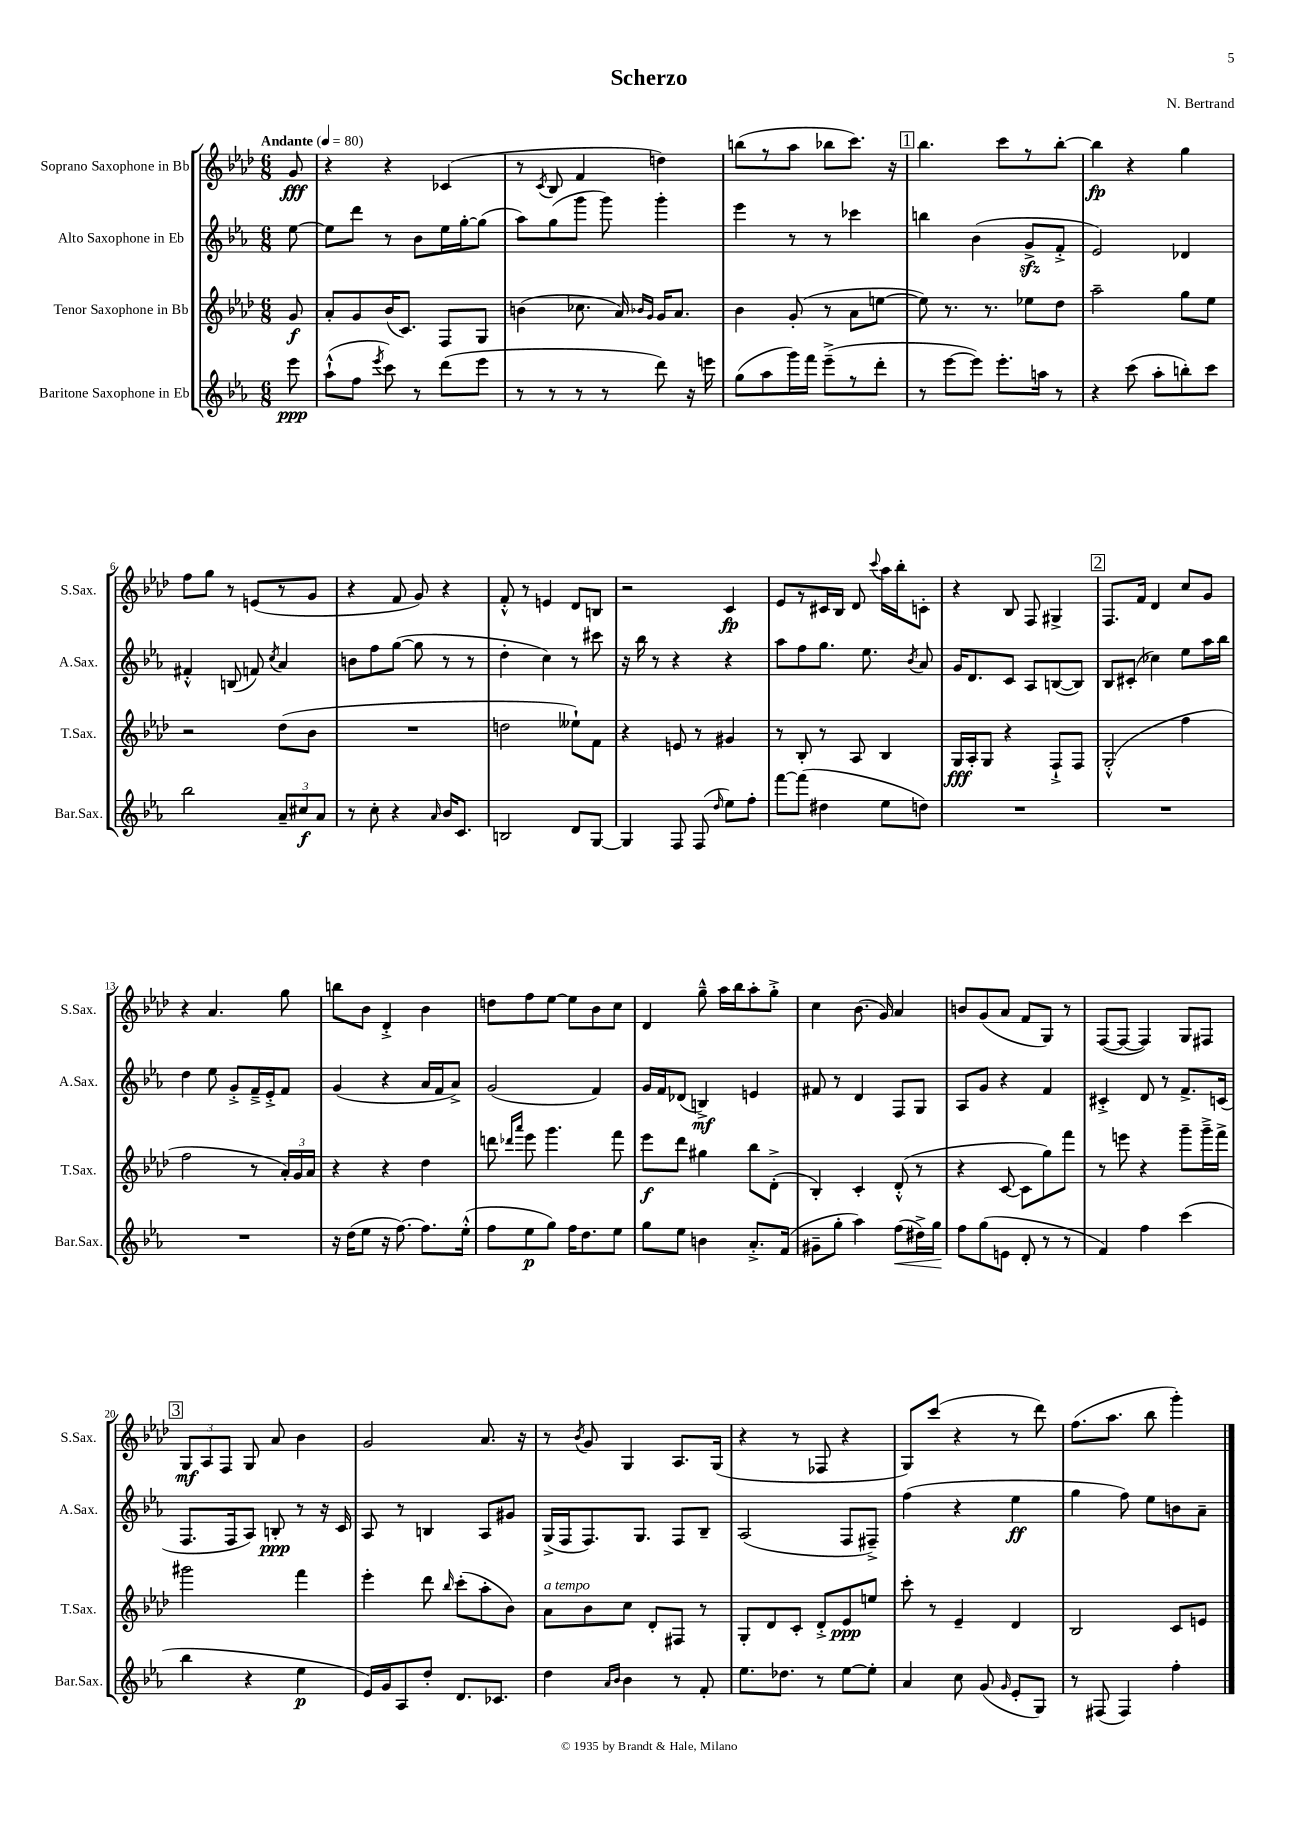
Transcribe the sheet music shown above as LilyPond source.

\header { title = "Scherzo" composer = "N. Bertrand" }
<<
\new StaffGroup <<
\new Staff = "s0" \with { instrumentName = "Soprano Saxophone in Bb" shortInstrumentName = "S.Sax." } {
    \clef treble \key aes \major \numericTimeSignature \time 6/8 \partial 8 \tempo "Andante" 4 = 80
    \autoBeamOff g'8\fff |
    r4 r4 ces'4( |
    r8 \acciaccatura { c'8 } bes8 f'4 d''4) |
    b''8[( r8 aes''8] bes''8[ c'''8.]) r16 |
    \mark \markup { \box "1" } bes''4. c'''8[ r8 bes''8]~-. |
    bes''4\fp r4 g''4 |
    f''8[ g''8] r8 e'8[( r8 g'8] |
    r4 f'8 g'8) r4 |
    f'8-.-^ r8 e'4 des'8[ b8] |
    r2 c'4\fp |
    ees'8[ r8 cis'16 bes16] des'8 \appoggiatura { c'''8 } aes''16[ bes''16-. c'8]-. |
    r4 bes8 f8 gis4-> |
    \mark \markup { \box "2" } f8.[ f'16] des'4 c''8[ g'8] |
    r4 aes'4. g''8 |
    b''8[ bes'8] des'4-.-> bes'4 |
    d''8[ f''8 ees''8]~ ees''8[ bes'8 c''8] |
    des'4 g''8---^ aes''16[ bes''16 aes''8-. g''8]-.-> |
    c''4 bes'8.( g'16) aes'4 |
    b'8[ g'8( aes'8] f'8[ g8]) r8 |
    f8[~( f8]~ f4) g8[ fis8] |
    \mark \markup { \box "3" } \tuplet 3/2 { g8[\mf aes8 f8] } g8 aes'8 bes'4 |
    g'2 aes'8. r16 |
    r8 \acciaccatura { bes'8 } g'8 g4 aes8.[ g16]( |
    r4 r8 fes8 r4 |
    g8[) c'''8]( r4 r8 des'''8) |
    f''8.[( aes''8.] bes''8 g'''4-.) \bar "|." |
}
\new Staff = "s1" \with { instrumentName = "Alto Saxophone in Eb" shortInstrumentName = "A.Sax." } {
    \clef treble \key ees \major \numericTimeSignature \time 6/8 \partial 8
    \autoBeamOff ees''8~ |
    ees''8[ d'''8] r8 bes'8[ ees''16 g''16~-. g''8]( |
    aes''8[) g''8( g'''8] g'''8) g'''4-. |
    ees'''4 r8 r8 ces'''4 |
    \mark \markup { \box "1" } b''4 bes'4( g'8[->\sfz f'8]-.-> |
    ees'2) des'4 |
    fis'4-.-^ b8( f'8) \acciaccatura { c''8 } aes'4 |
    b'8[ f''8 g''8]~( g''8 r8 r8 |
    d''4-. c''4) r8 cis'''8 |
    r16 bes''16 r8 r4 r4 |
    aes''8[ f''8 g''8.] ees''8. \acciaccatura { bes'8 } aes'8 |
    g'16[ d'8. c'8] aes8[ b8~( b8]) |
    \mark \markup { \box "2" } bes8[ cis'8]-.( ces''4) ees''8[ aes''16 bes''16] |
    d''4 ees''8 g'8[-.-> f'16---> ees'16-.-> f'8] |
    g'4( r4 aes'16[ f'16 aes'8]->) |
    g'2( f'4) |
    g'16[ f'16 des'8]( b4->\mf) e'4 |
    fis'8 r8 d'4 f8[ g8] |
    aes8[ g'8] r4 f'4 |
    cis'4-.-> d'8 r8 f'8.[-> c'16]( |
    \mark \markup { \box "3" } f8.[ f16 aes8]) b8-.\ppp r8 r16 c'16 |
    aes8 r8 b4 aes8[ gis'8] |
    g16[->( f16 f8.) g8.] f8[ bes8]-- |
    aes2( f8[ fis8]--->) |
    f''4( r4 ees''4\ff |
    g''4 f''8) ees''8[ b'8 aes'8]-- \bar "|." |
}
\new Staff = "s2" \with { instrumentName = "Tenor Saxophone in Bb" shortInstrumentName = "T.Sax." } {
    \clef treble \key aes \major \numericTimeSignature \time 6/8 \partial 8
    \autoBeamOff g'8\f |
    aes'8[-. g'8 bes'16( c'8.]) f8[ g8] |
    b'4( ces''8. aes'16) \grace { bes'16[ g'16] } g'16[ aes'8.] |
    bes'4 g'8-.( r8 aes'8[ e''8]~ |
    \mark \markup { \box "1" } e''8) r8. r8. ees''8[ des''8] |
    aes''2-- g''8[ ees''8] |
    r2 des''8[( bes'8] |
    R2. |
    d''2 eeses''8[-!) f'8] |
    r4 e'8 r8 gis'4 |
    r8 bes8-. r8 aes8 bes4 |
    g16[\fff aes16-. g8] r4 f8[-!-> f8] |
    \mark \markup { \box "2" } g2-.-^( f''4 |
    f''2 r8 \tuplet 3/2 { aes'16[-.) g'16 aes'16] } |
    r4 r4 des''4 |
    d'''8 \grace { des'''16[ aes'''16] } ees'''8 g'''4. f'''8 |
    ees'''8[\f des'''8] gis''4 bes''8[ des'8]-.->( |
    bes4-.) c'4-. des'8-.-^( r8 |
    r4 c'8~ c'8[ g''8) f'''8] |
    r8 e'''8 r4 g'''8[-- g'''16---> f'''16]-> |
    \mark \markup { \box "3" } gis'''2 f'''4 |
    ees'''4-. des'''8 \grace { bes''16 } c'''8[-.( aes''8-. bes'8]) |
    aes'8[^\markup { \italic "a tempo" } bes'8 c''8] des'8[-. fis8] r8 |
    g8[-. des'8 c'8]-. des'8[-.-> ees'8\ppp e''8] |
    c'''8-. r8 ees'4-- des'4 |
    bes2 c'8[ e'8] \bar "|." |
}
\new Staff = "s3" \with { instrumentName = "Baritone Saxophone in Eb" shortInstrumentName = "Bar.Sax." } {
    \clef treble \key ees \major \numericTimeSignature \time 6/8 \partial 8
    \autoBeamOff ees'''8\ppp |
    aes''8[-!-^( f''8] \acciaccatura { ees'''8 } c'''8) r8 d'''8[( ees'''8] |
    r8 r8 r8 r8 d'''8) r16 e'''16 |
    g''8[( aes''8 g'''16) f'''16] ees'''8[--->( r8 d'''8]-. |
    \mark \markup { \box "1" } r8 ees'''8[~ ees'''8]) ees'''8.[-. a''16] r8 |
    r4 c'''8( aes''8[-. b''8-.) c'''8] |
    bes''2 \tuplet 3/2 { aes'8[-- cis''8\f aes'8] } |
    r8 c''8-. r4 \grace { aes'16 } bes'16[ c'8.] |
    b2 d'8[ g8]~ |
    g4 f8 f8( \grace { d''16 } ees''8[) f''8]-. |
    f'''8[~ f'''8]( dis''4 ees''8[ d''8]) |
    R2. |
    \mark \markup { \box "2" } R2. |
    R2. |
    r16 d''16[( ees''8] r16 f''8.~) f''8.[ ees''16]-.-^( |
    f''8[ ees''8\p g''8]) f''16[ d''8. ees''8] |
    g''8[ ees''8] b'4 aes'8.[-.-> f'16]( |
    gis'8[-- g''8]-. aes''4) f''8[\<( dis''16->) g''16] |
    f''8[\! g''8( e'8] d'8-. r8 r8 |
    f'4) f''4 c'''4( |
    \mark \markup { \box "3" } bes''4 r4 ees''4\p |
    ees'16[) g'16 aes8 d''8]-. d'8.[ ces'8.] |
    d''4 \grace { aes'16[ bes'16] } bes'4 r8 f'8-. |
    ees''8.[ des''8.] r8 ees''8[~ ees''8]-. |
    aes'4 c''8 g'8( \grace { g'16 } ees'8[-. g8]) |
    r8 fis8( fis4) f''4-. \bar "|." |
}
>>
>>
